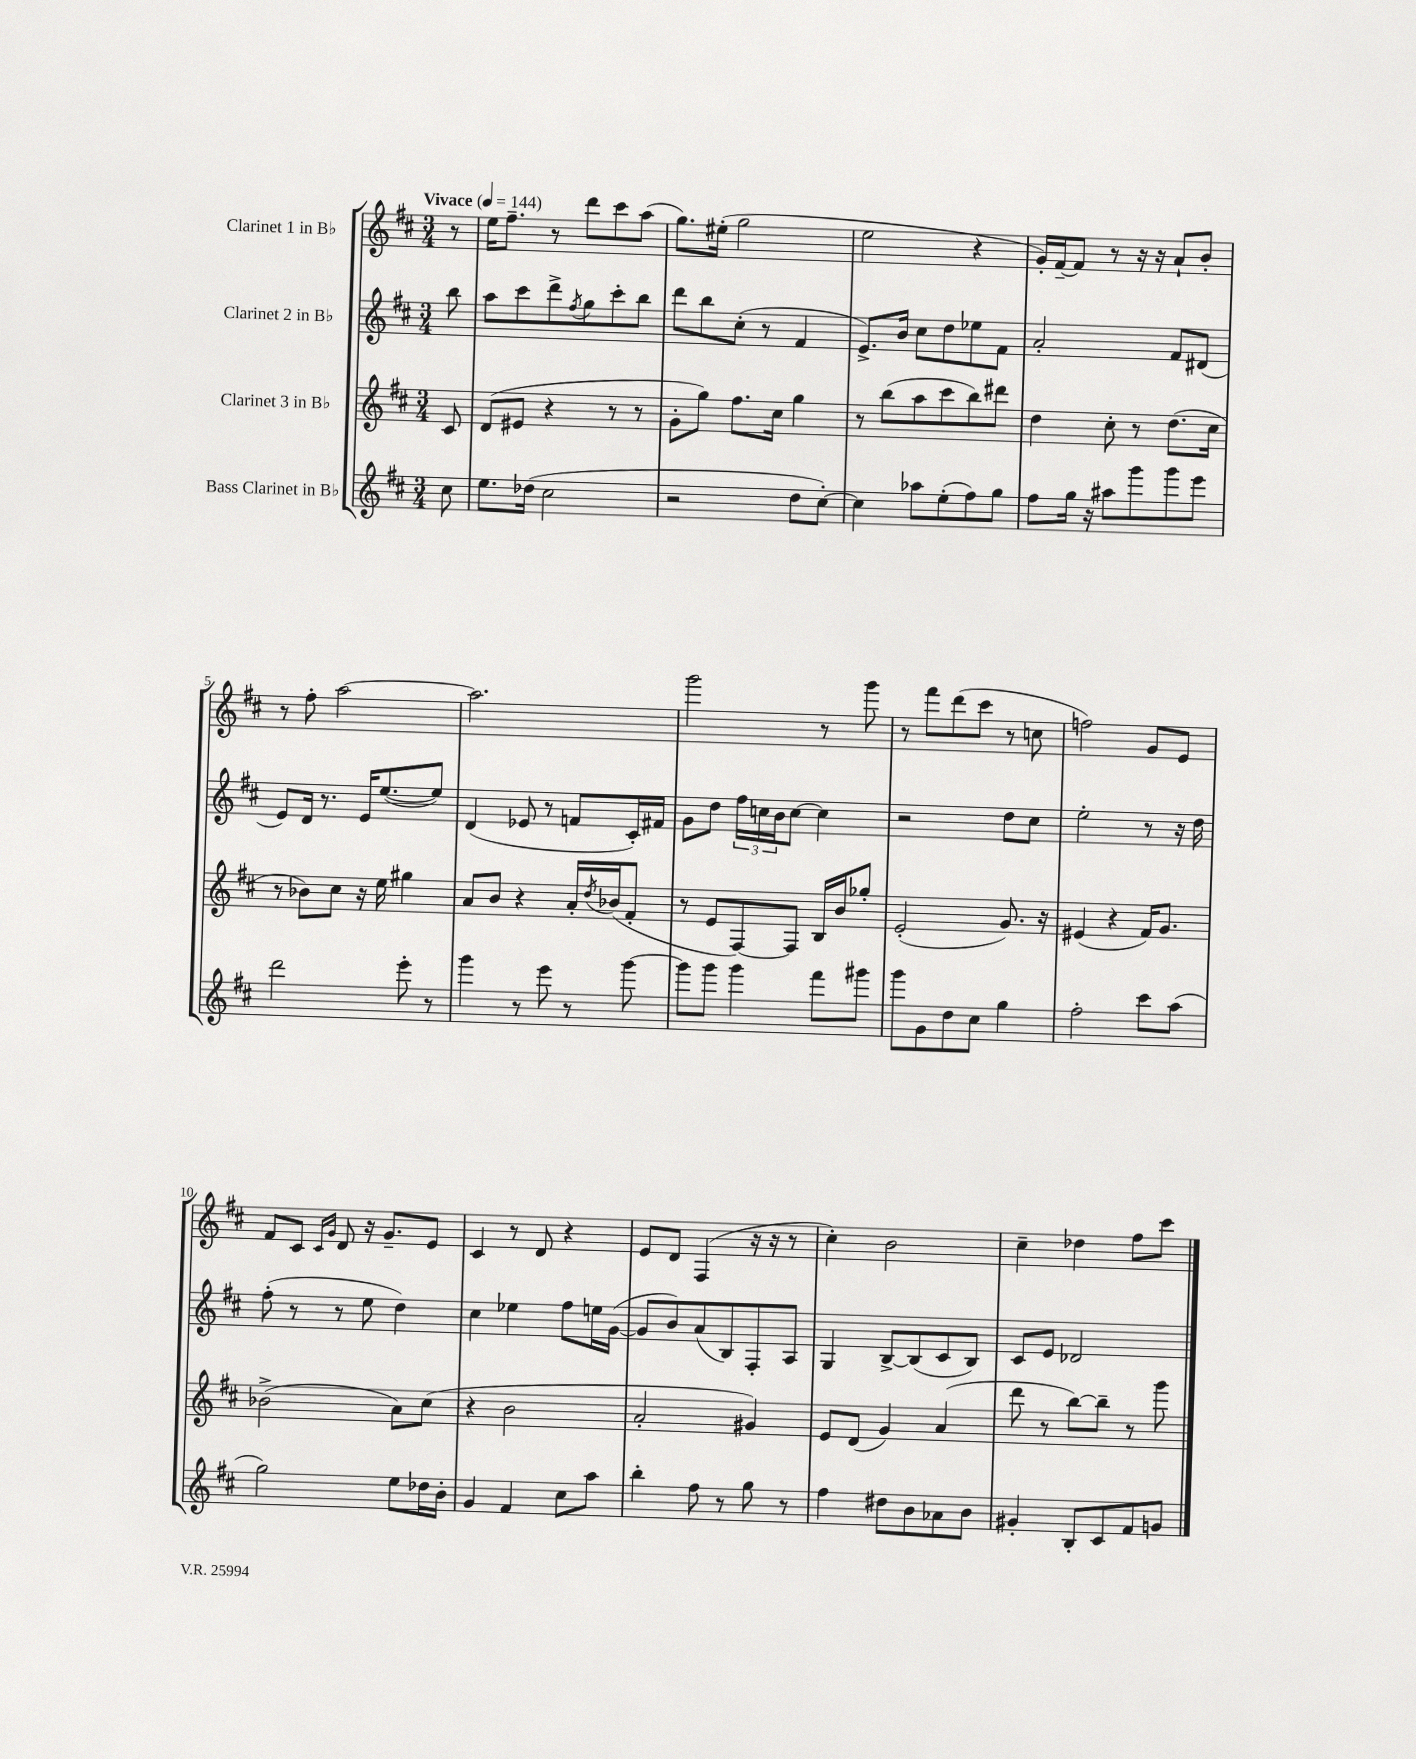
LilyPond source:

<<
\new StaffGroup <<
\new Staff = "s0" \with { instrumentName = "Clarinet 1 in Bb" } {
    \clef treble \key d \major \numericTimeSignature \time 3/4 \partial 8 \tempo "Vivace" 4 = 144
    r8 |
    e''16 fis''8.-- r8 d'''8 cis'''8 a''8( |
    g''8.) eis''16-.( g''2 |
    e''2 r4 |
    g'16-.) fis'16~-- fis'8 r8 r16 r16 a'8-! b'8-. |
    r8 fis''8-. a''2~ |
    a''2. |
    g'''2 r8 g'''8 |
    r8 fis'''8 d'''8( cis'''8 r8 c''8 |
    f''2) g'8 e'8 |
    fis'8 cis'8 \grace { cis'16 g'16 } d'8 r16 g'8.-- e'8 |
    cis'4 r8 d'8 r4 |
    e'8 d'8 fis4( r16 r16 r8 |
    cis''4-.) b'2 |
    cis''4-- des''4 fis''8 cis'''8 \bar "|." |
}
\new Staff = "s1" \with { instrumentName = "Clarinet 2 in Bb" } {
    \clef treble \key d \major \numericTimeSignature \time 3/4 \partial 8
    b''8 |
    a''8 cis'''8 d'''8-> \acciaccatura { fis''8 } g''8 cis'''8-. b''8 |
    d'''8 b''8 cis''8-.( r8 fis'4 |
    e'8.->) b'16 cis''8 d''8 ees''8 fis'8 |
    a'2-. fis'8 dis'8( |
    e'8) d'16 r8. e'16 e''8.~( e''8) |
    d'4( ees'8 r8 f'8 cis'16-.) fis'16 |
    g'8 d''8 \tuplet 3/2 { fis''16 c''16 b'16 } c''8~ c''4 |
    r2 d''8 cis''8 |
    e''2-. r8 r16 d''16 |
    fis''8-.( r8 r8 e''8 d''4) |
    cis''4 ees''4 fis''8 e''16 g'16~( |
    g'8 b'8) a'8( b8) fis8-. a8 |
    g4 b8~-> b8( cis'8 b8) |
    cis'8 e'8 des'2 \bar "|." |
}
\new Staff = "s2" \with { instrumentName = "Clarinet 3 in Bb" } {
    \clef treble \key d \major \numericTimeSignature \time 3/4 \partial 8
    cis'8 |
    d'8( eis'8 r4 r8 r8 |
    g'8-. g''8) fis''8. cis''16 g''4 |
    r8 b''8( a''8 cis'''8 b''8) dis'''8 |
    d''4 cis''8-. r8 d''8.( cis''16 |
    r8 bes'8) cis''8 r16 e''16 gis''4 |
    a'8 b'8 r4 a'16-. \acciaccatura { d''8 } bes'16( fis'8-. |
    r8 e'8 fis8~) fis8 b16 b'16 ges''8-. |
    e'2-.( g'8.) r16 |
    eis'4( r4 fis'16) g'8. |
    bes'2->( a'8) cis''8( |
    r4 b'2 |
    a'2-. gis'4) |
    e'8 d'8( g'4) a'4( |
    d'''8 r8 b''8~) b''8-- r8 g'''8 \bar "|." |
}
\new Staff = "s3" \with { instrumentName = "Bass Clarinet in Bb" } {
    \clef treble \key d \major \numericTimeSignature \time 3/4 \partial 8
    cis''8 |
    e''8. des''16( cis''2 |
    r2 d''8 cis''8~-.) |
    cis''4 aes''8 e''8-.( fis''8) g''8 |
    fis''8 g''16 r16 ais''8 g'''8 g'''8 e'''8 |
    d'''2 e'''8-. r8 |
    g'''4 r8 e'''8 r8 g'''8~ |
    g'''8 g'''8 g'''4 fis'''8 gis'''8 |
    g'''8 g'8 d''8 cis''8 g''4 |
    fis''2-. cis'''8 a''8( |
    g''2) e''8 des''16 b'16-. |
    g'4 fis'4 cis''8 a''8 |
    b''4-. fis''8 r8 g''8 r8 |
    fis''4 dis''8 b'8 aes'8 b'8 |
    gis'4-. b8-. cis'8 fis'8 g'8 \bar "|." |
}
>>
>>
